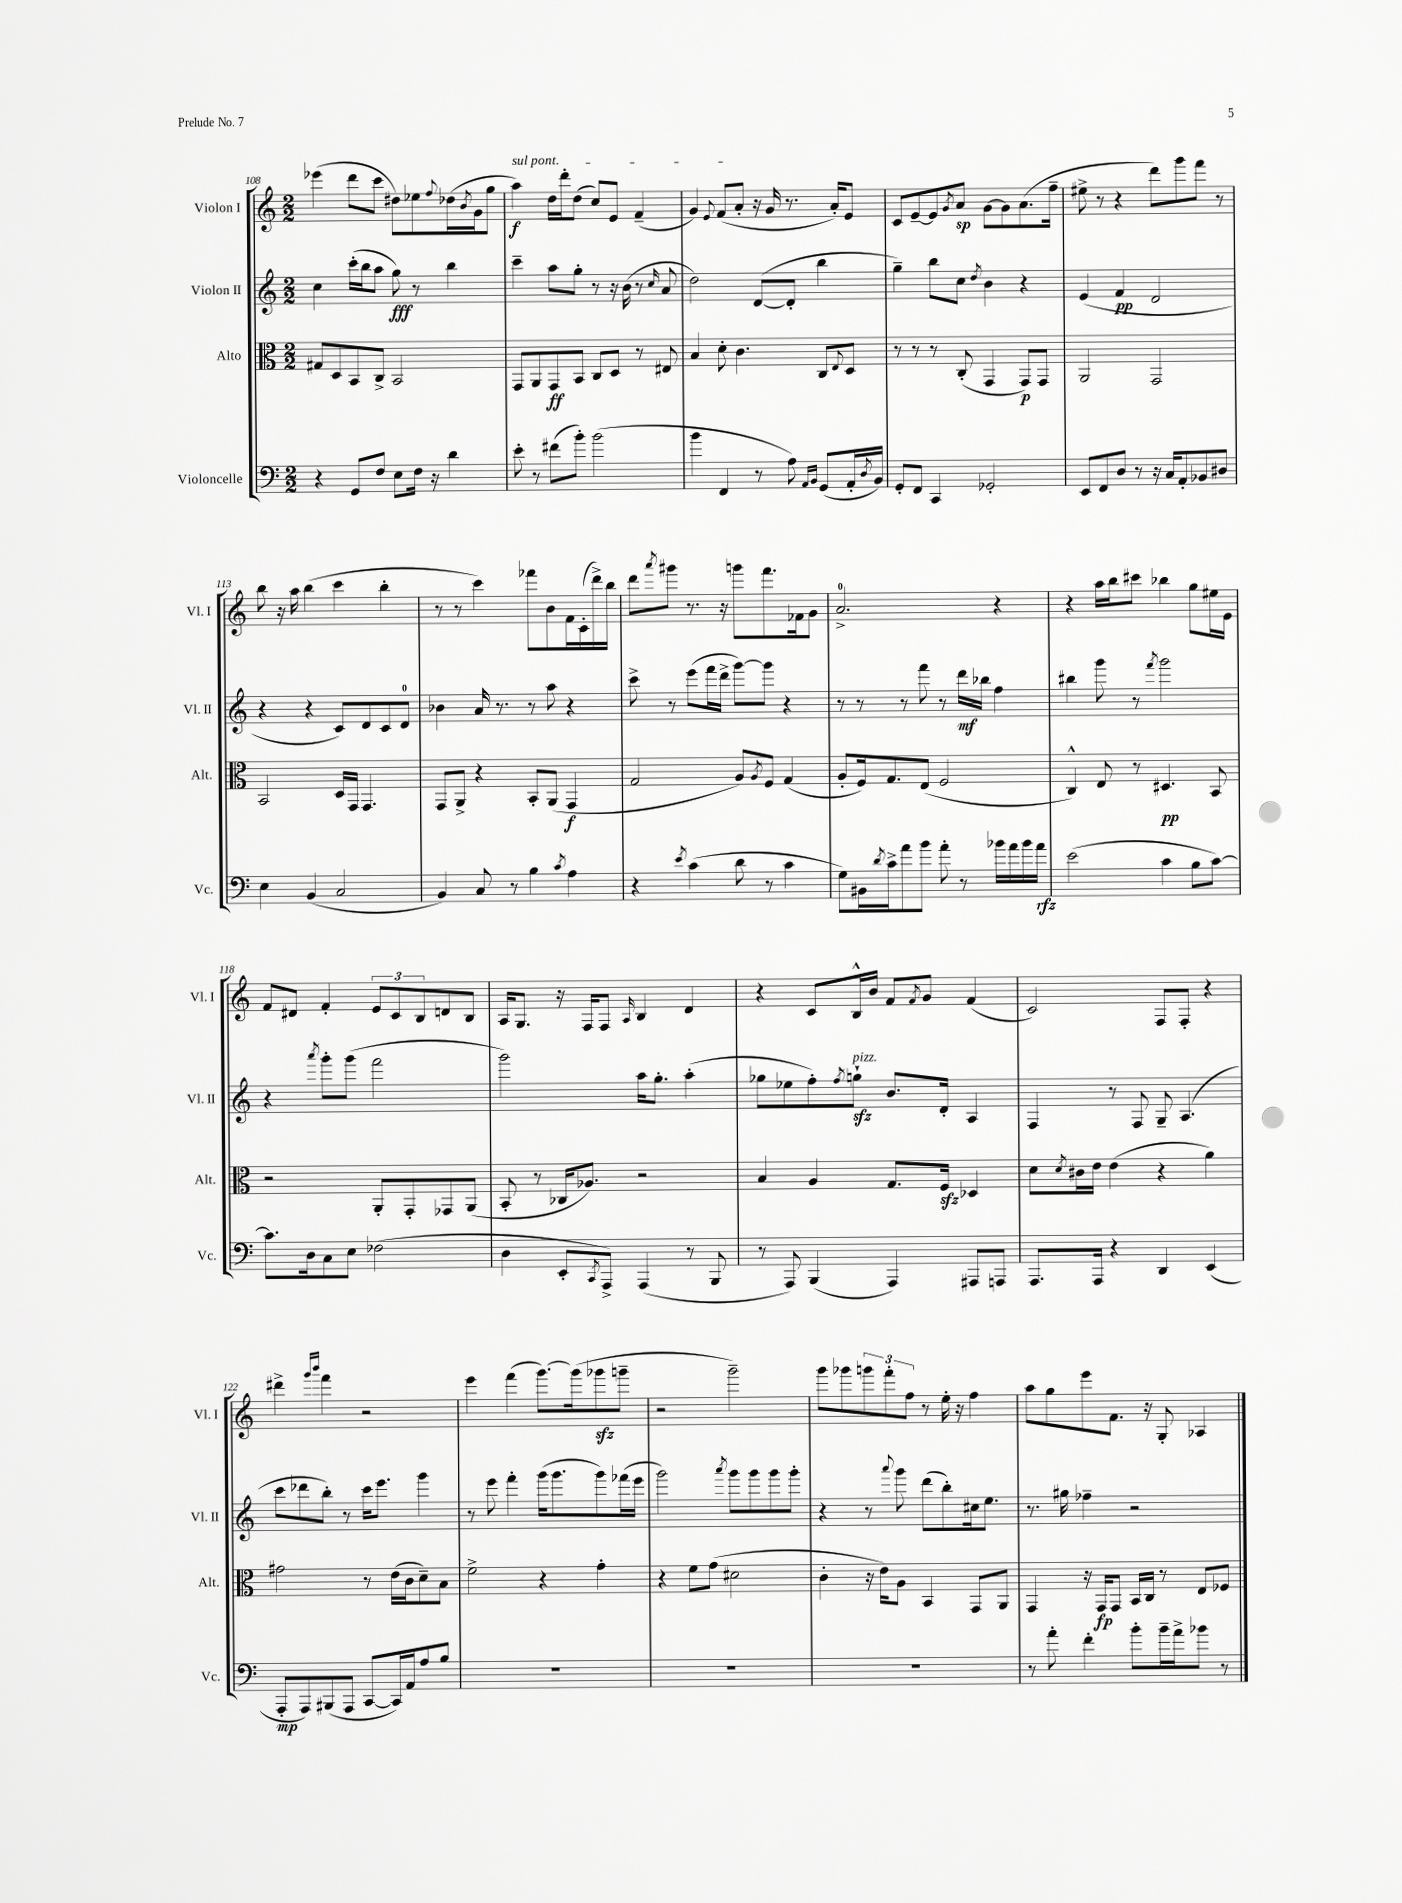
<<
\new StaffGroup <<
\new Staff = "s0" \with { instrumentName = "Violon I" shortInstrumentName = "Vl. I" } {
    \clef treble \key c \major \numericTimeSignature \time 2/2
    ees'''4( d'''8 c'''8 dis''8) ees''8 \appoggiatura { f''8 } des''16( \acciaccatura { b'8 } g'16 g''8 |
    \once \override TextSpanner.bound-details.left.text = \markup { \italic "sul pont." } a''4\f\startTextSpan) d''16 d'''16-. d''8( c''8) e'8 f'4--( |
    g'4) \appoggiatura { e'8 } f'8( a'8-.\stopTextSpan r16 g'16 r8. a'16-.) e'8 |
    c'8 e'8~-- e'8 \acciaccatura { g'8 } a'8\sp g'8~ g'8 a'8.( f''16-- |
    eis''8-> r8 r4 d'''8) g'''8 f'''8 r8 |
    b''8 r16 a''16 b''4( c'''4 b''4-. |
    r8 r8 c'''4) fes'''8 b'8 f'16 c'16-.( d'''16->) b''16 |
    d'''8 \acciaccatura { a'''8 } gis'''8 r8. r16 g'''8 f'''8. fes'16 g'8 |
    a'2.-0-> r4 |
    r4 a''16 b''16 cis'''8 bes''4 g''8 eis''16 e'16 |
    f'8 dis'8 f'4-. \tuplet 3/2 { e'8 c'8 b8 } d'8 b8 |
    a16 g8. r16 f16 f8 \grace { a16 } b4 d'4 |
    r4 c'8 b16-^ b'16 f'8 \acciaccatura { f'8 } g'8 f'4( |
    c'2) f8 f8-. r4 |
    dis'''4-> \grace { g'''16 b'''16 } f'''4 r2 |
    e'''4 f'''4( g'''8.~) g'''16( ges'''8\sfz g'''8-- |
    r2 g'''2--) |
    g'''8 ges'''8 \tuplet 3/2 { g'''8 f'''8-. f''8 } r8 e''16-. r16 f''4 |
    a''8 g''8 e'''8 f'8. r16 g8-. aes4 \bar "|." |
}
\new Staff = "s1" \with { instrumentName = "Violon II" shortInstrumentName = "Vl. II" } {
    \clef treble \key c \major \numericTimeSignature \time 2/2
    c''4 c'''16-.( b''16 a''8 g''8\fff) r8 b''4 |
    c'''4-- a''8 g''8-. r8 r16 b'16( r8 \grace { c''16 } a'8 |
    d''2) d'8~( d'8-. b''4 |
    g''4--) b''8 c''8 \acciaccatura { d''8 } b'4 r4 |
    e'4( f'4\pp d'2 |
    r4 r4 c'8) d'8 c'8 d'8-0 |
    bes'4 a'16 r8. r8 a''8 r4 |
    c'''8-> r8 e'''8( f'''16 d'''16-> g'''8~) g'''8 r4 |
    r8 r8 r8 f'''8 r8 d'''16\mf bes''16 f''4 |
    bis''4 g'''8 r8 \acciaccatura { f'''8 } g'''2 |
    r4 \acciaccatura { a'''8 } g'''8-. g'''8( f'''2 |
    g'''2) a''16 g''8.-. a''4-.( |
    ges''8 ees''8 f''8-.) \acciaccatura { f''8 } g''8-!\sfz^\markup { \italic "pizz." } b'8. d'16-. a4 |
    f4 r8 f8 g8-- a4.( |
    c'''8 des'''8 b''8-.) r8 c'''16 e'''8. g'''4 |
    r8 e'''8 f'''4-. g'''16( g'''8. g'''8) fes'''16( e'''16 |
    g'''2) \acciaccatura { a'''8 } g'''8 g'''8 g'''8 g'''8-. |
    r4 r8 \appoggiatura { a'''8 } g'''8 d'''8( b''8-.) cis''16 e''8. |
    r8. gis''16 fes''4-- r2 \bar "|." |
}
\new Staff = "s2" \with { instrumentName = "Alto" shortInstrumentName = "Alt." } {
    \clef alto \key c \major \numericTimeSignature \time 2/2
    gis8 d8 b,8 c8-> b,2 |
    g,8 a,8 g,8\ff b,8 c8 d8 r8 eis8 |
    b4 d'8-. c'4. c8 \appoggiatura { e8 } d8 |
    r8 r8 r8 c8-.( g,4 g,8\p) g,8 |
    a,2 g,2 |
    b,2 d16 g,16 g,4. |
    g,8 a,8-> r4 b,8-. a,8( g,4\f |
    g2 a8) \acciaccatura { a8 } f8 g4( |
    a8-. f16) g8. e8( f2 |
    c4-^) e8 r8 dis4.\pp b,8 |
    r2 a,8-. g,8-. ges,8 a,8( |
    b,8-. r8 ces16 aes8.) r2 |
    b4 a4 g8. f16\sfz des4 |
    d'8 \acciaccatura { d'8 } cis'16 e'16 e'4( r4 a'4) |
    gis'2 r8 e'16( c'16 d'8--) b8 |
    f'2-> r4 g'4-. |
    r4 f'8 g'8( dis'2 |
    c'4-. r16 e'16) a8 b,4 g,8 a,8 |
    g,4 r16 g,16\fp g,8 b,16 c16 r8 e8 fes8 \bar "|." |
}
\new Staff = "s3" \with { instrumentName = "Violoncelle" shortInstrumentName = "Vc." } {
    \clef bass \key c \major \numericTimeSignature \time 2/2
    r4 g,8 f8 e8 f16 r16 d'4 |
    e'8-. r8 fis'8( b'8-.) b'2( |
    b'4 f,4 r8 a8) \grace { a,16 b,16 } g,8( a,16-. \acciaccatura { d8 } b,16) |
    g,8-. f,8 c,4 ges,2-. |
    e,8 f,8 d8 r8 r16 c16 a,8-. bes,8 dis8 |
    e4 b,4( c2 |
    b,4) c8 r8 b4 \acciaccatura { c'8 } a4 |
    r4 \acciaccatura { e'8 } c'4( d'8 r8 c'4 |
    g8) bis,16 \acciaccatura { d'8 } c'16-> a'8 b'8 a'8-. r8 bes'16 a'16 bes'16 a'16\rfz |
    e'2( c'4 b8 c'8~) |
    c'8. d16 c8 e8 fes2( |
    d4 e,8-. \acciaccatura { c,8 } a,,8->) a,,4( r8 b,,8 |
    r8 a,,8) b,,4( a,,4) ais,,8 a,,8 |
    a,,8. a,,16 r4 d,4 e,4( |
    a,,8-.\mp a,,8) bis,,8( a,,8 c,8~ c,16) a,16 a8 b8 |
    R1 |
    R1 |
    R1 |
    r8 a'8-. f'4-. b'8-. b'16-- a'16-> bes'8 r8 \bar "|." |
}
>>
>>
\layout { \context { \Score currentBarNumber = #108 } }
